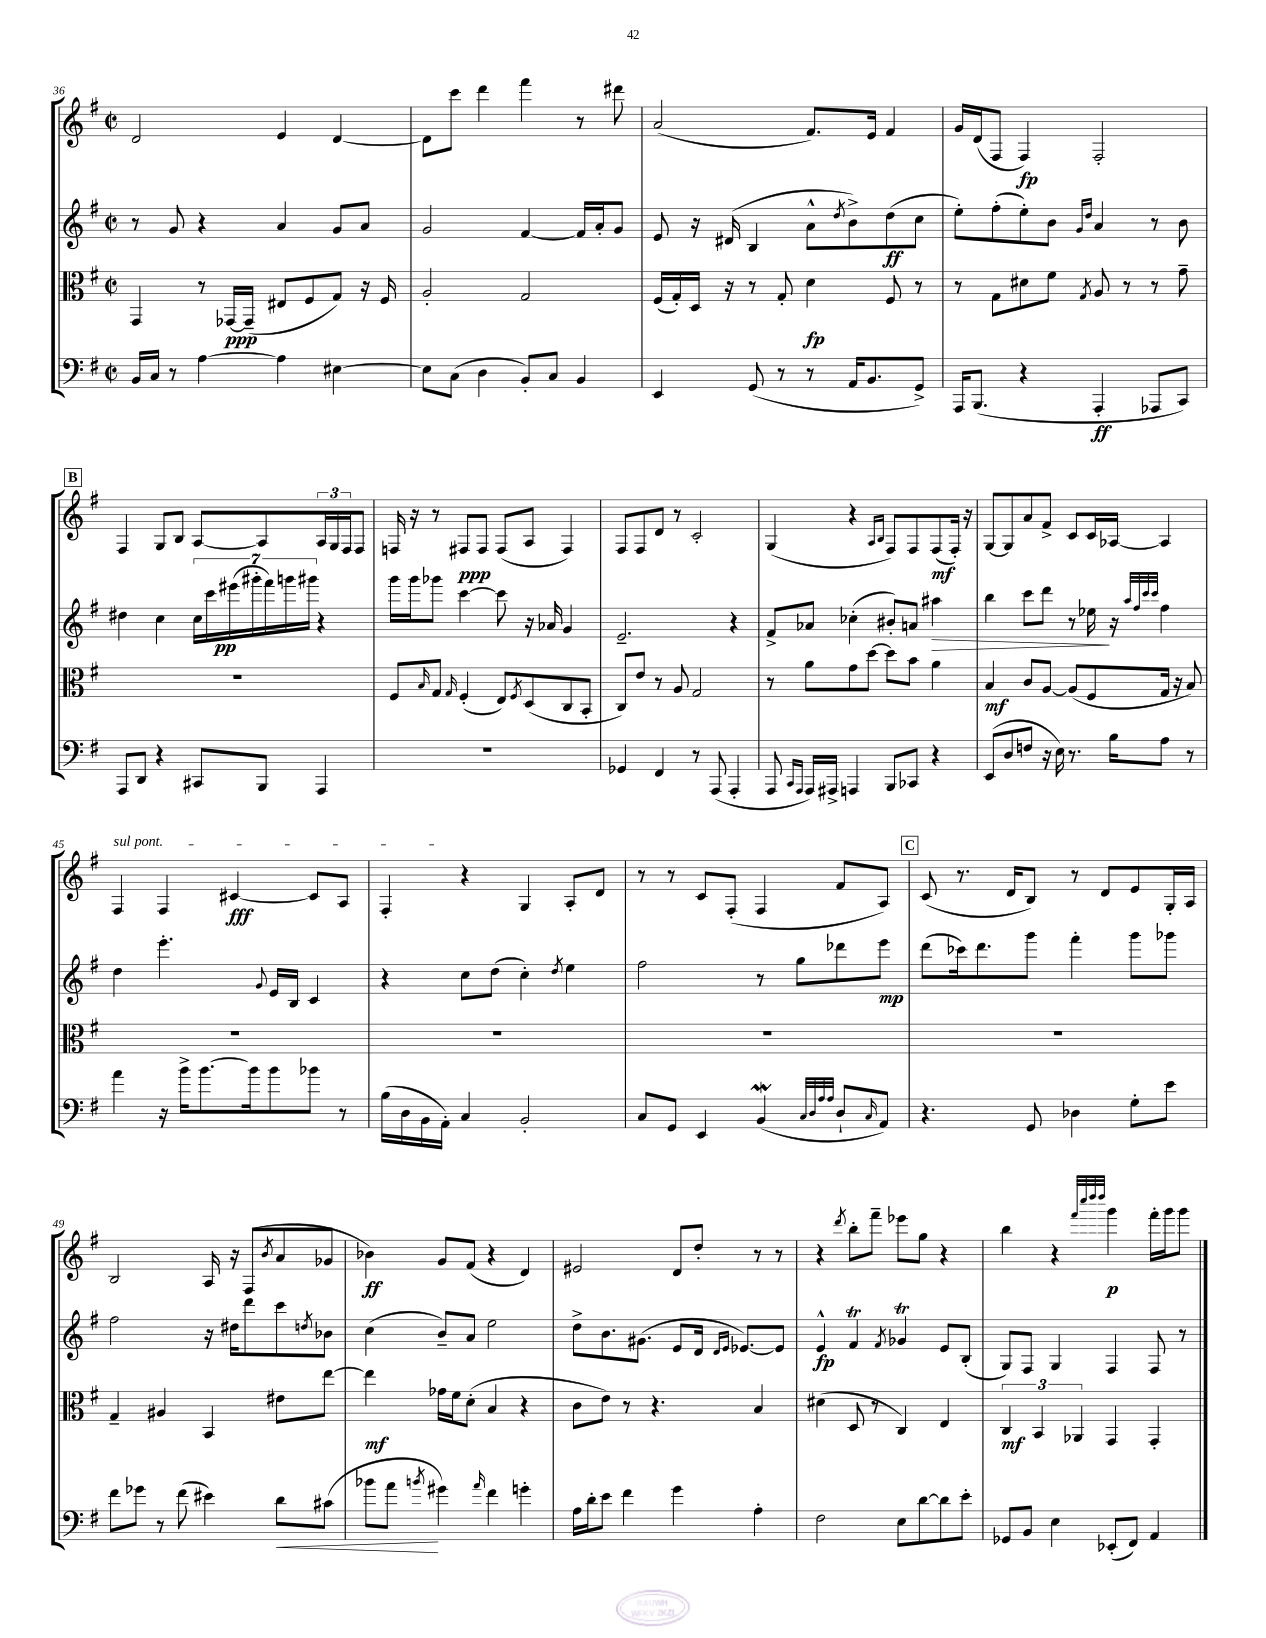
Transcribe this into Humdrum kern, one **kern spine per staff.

**kern	**kern	**kern	**kern
*staff4	*staff3	*staff2	*staff1
*clefF4	*clefC3	*clefG2	*clefG2
*k[f#]	*k[f#]	*k[f#]	*k[f#]
*M2/2	*M2/2	*M2/2	*M2/2
*met(c|)	*met(c|)	*met(c|)	*met(c|)
16BB	4GG	8r	2d
16C	.	.	.
8r	.	8g	.
[4A	8r	4r	.
.	[16GG-	.	.
.	(16GG-~]	.	.
4A]	8E#	4a	4e
.	8F#	.	.
[4E#	8G)	8g	[4d
.	16r	8a	.
.	16F#	.	.
=	=	=	=
8E#]	2A'	2g	8d]
(8C	.	.	8ccc
4D	.	.	4ddd
8BB')	2G	[4f#	4fff#
8C	.	.	.
4BB	.	16f#]	8r
.	.	16a'	.
.	.	8g	8ddd#
=	=	=	=
4EE	(16F#	8e	(2a
.	16G')	.	.
.	16D	16r	.
.	16r	(16d#	.
(8GG	8r	4B	.
8r	8G'	.	.
8r	4d	8a^^	8.f#)
.	.	8qdd	.
16AA	.	8b^)	.
8.BB	.	.	16e
.	8F#	(8dd	4f#
8GG^)	8r	8cc	.
=	=	=	=
16AAA	8r	8ee')	16g
(8.BBB	.	.	(16d
.	8G	(8ff#'	8F#
4r	8d#	8ee')	4F#)
.	8f#	8b	.
.	.	16qqg	.
.	8qG	16qqdd	.
4AAA'	8A	4a	2F#'
.	8r	.	.
8AAA-	8r	8r	.
8CC)	8g~	8b	.
=	=	=	=
8AAA	1r	4dd#	4F#
8DD	.	.	.
4r	.	4cc	8G
.	.	.	8B
8CC#	.	28cc	[8A
.	.	28ccc	.
.	.	(28eee#	.
.	.	28ggg#'	.
8BBB	.	.	8A]
.	.	28fff#)	.
.	.	28ggg	.
.	.	28ggg#	.
4AAA	.	4r	24A
.	.	.	24G
.	.	.	24F#
.	.	.	8F#
=	=	=	=
1r	8F#	16ggg	16F
.	.	16ggg	16r
.	16qqB	.	.
.	8G	8ggg-	8r
.	16qqG	.	.
.	(4F#'	[4ccc	8F#
.	.	.	8F#
.	8E)	8ccc]	(8F#
.	8qF#	.	.
.	(8D	16r	8A
.	.	16a-	.
.	8C	4g	4F#)
.	8BB'	.	.
=	=	=	=
4GG-	8C)	2.e~	8F#
.	8e	.	8F#
4FF#	8r	.	8d
.	8A	.	8r
8r	2G	.	2c'
(8AAA	.	.	.
4AAA'	.	4r	.
=	=	=	=
8AAA	8r	8f#^	(4G
16qqCC	.	.	.
16qqAAA	.	.	.
16AAA)	8a	8a-	.
16AAA#^	.	.	.
4AAA	8g	(4cc-'	4r
.	[8dd	.	.
.	.	.	16qqA
.	.	.	16qqB
8BBB	8dd]	8b#')	8F#)
8CC-	8b	8a	8F#
4r	4a	4aa#	(8F#
.	.	.	16F#')
.	.	.	16r
=	=	=	=
(8EE	4B	4bb	[8G
8D	.	.	8G]
8F	8c	8ccc	8a
16r	[8A	8ddd	8f#^
16E)	.	.	.
8.r	(8A]	8r	8c
.	8F#	16ee-	16c
16B	.	16r	[16A-
.	.	32qqaa	.
.	.	32qqff#	.
.	.	32qqccc	.
.	.	32qqccc	.
8A	16G	4ff#	4A-]
.	16r	.	.
8r	8B)	.	.
=	=	=	=
4a	1r	4dd	4F#
16r	.	4.eee'	4F#
16b^	.	.	.
[8.b	.	.	.
.	.	.	[4c#
16b]	.	.	.
.	.	8qqg	.
8b	.	16e	.
.	.	16B	.
8b-	.	4c	8c#]
8r	.	.	8A
=	=	=	=
(16B	1r	4r	4F#'
16D	.	.	.
16BB	.	.	.
16AA')	.	.	.
4C	.	8cc	4r
.	.	(8dd	.
2BB'	.	4cc')	4G
.	.	8qdd	.
.	.	4ee	8A'
.	.	.	8d
=	=	=	=
8C	1r	2ff#	8r
8GG	.	.	8r
4EE	.	.	8c
.	.	.	(8F#'
(4BB	.	8r	4F#
.	.	8gg	.
32qqC	.	.	.
32qqD	.	.	.
32qqA	.	.	.
32qqA	.	.	.
8D`	.	8ddd-	8f#
16qqC	.	.	.
8AA)	.	8eee	8A)
=	=	=	=
4.r	1r	(8ddd	(8c
.	.	16ccc-)	8.r
.	.	8.ddd	.
.	.	.	16d
8GG	.	8ggg	8B)
4D-	.	4fff#'	8r
.	.	.	8d
8G'	.	8ggg	8e
8e	.	8ggg-	16G'
.	.	.	16A
=	=	=	=
8f#	4G~	2ff#	2B
8g-	.	.	.
8r	4A#	.	.
(8f#	.	.	.
4e#)	4BB	16r	16A
.	.	16dd#	16r
.	.	8ddd	(8F#
.	.	.	8qb
8d	8e#	8ccc	8a
.	.	8qdd	.
(8c#	[8ee	8b-	8g-
=	=	=	=
8b-	4ee]	(4cc	4b-)
8a	.	.	.
8qb	.	.	.
4g#)	16g-	8b~)	8g
.	16f#	.	.
.	(8d'	8a	(8f#
16qqa	.	.	.
4f#	4B	2ee	4r
4g'	4r	.	4d)
=	=	=	=
16A	8c	8dd^	2e#
16d'	.	.	.
8e	8e)	8.b	.
4f#	8r	.	.
.	.	(8.g#	.
.	4.r	.	.
4g	.	8e	8d
.	.	16d	8dd'
.	.	16qqd	.
.	.	16qqe	.
.	.	[8.e-)	.
4A'	4B	.	8r
.	.	8e-]	8r
=	=	=	=
2F#	(4d#	4e^^	4r
.	.	.	8qddd
.	8D	4f#	8bb'
.	8r	.	8fff#~
.	.	8qf#	.
8E	4C)	4g-	8eee-
[8d	.	.	8gg
8d]	4E	8e	4r
8e'	.	(8B'	.
=	=	=	=
8GG-	6C	8G)	4bb
8BB	.	8F#	.
.	6BB	.	.
4E	.	4G	4r
.	6AA-	.	.
.	.	.	32qqfff#
.	.	.	32qqcccc
.	.	.	32qqdddd
.	.	.	32qqdddd
(8EE-'	4GG	4F#	4ggg
8FF#)	.	.	.
4AA	4GG'	8F#	16fff#'
.	.	.	16ggg
.	.	8r	8ggg
==	==	==	==
*-	*-	*-	*-
